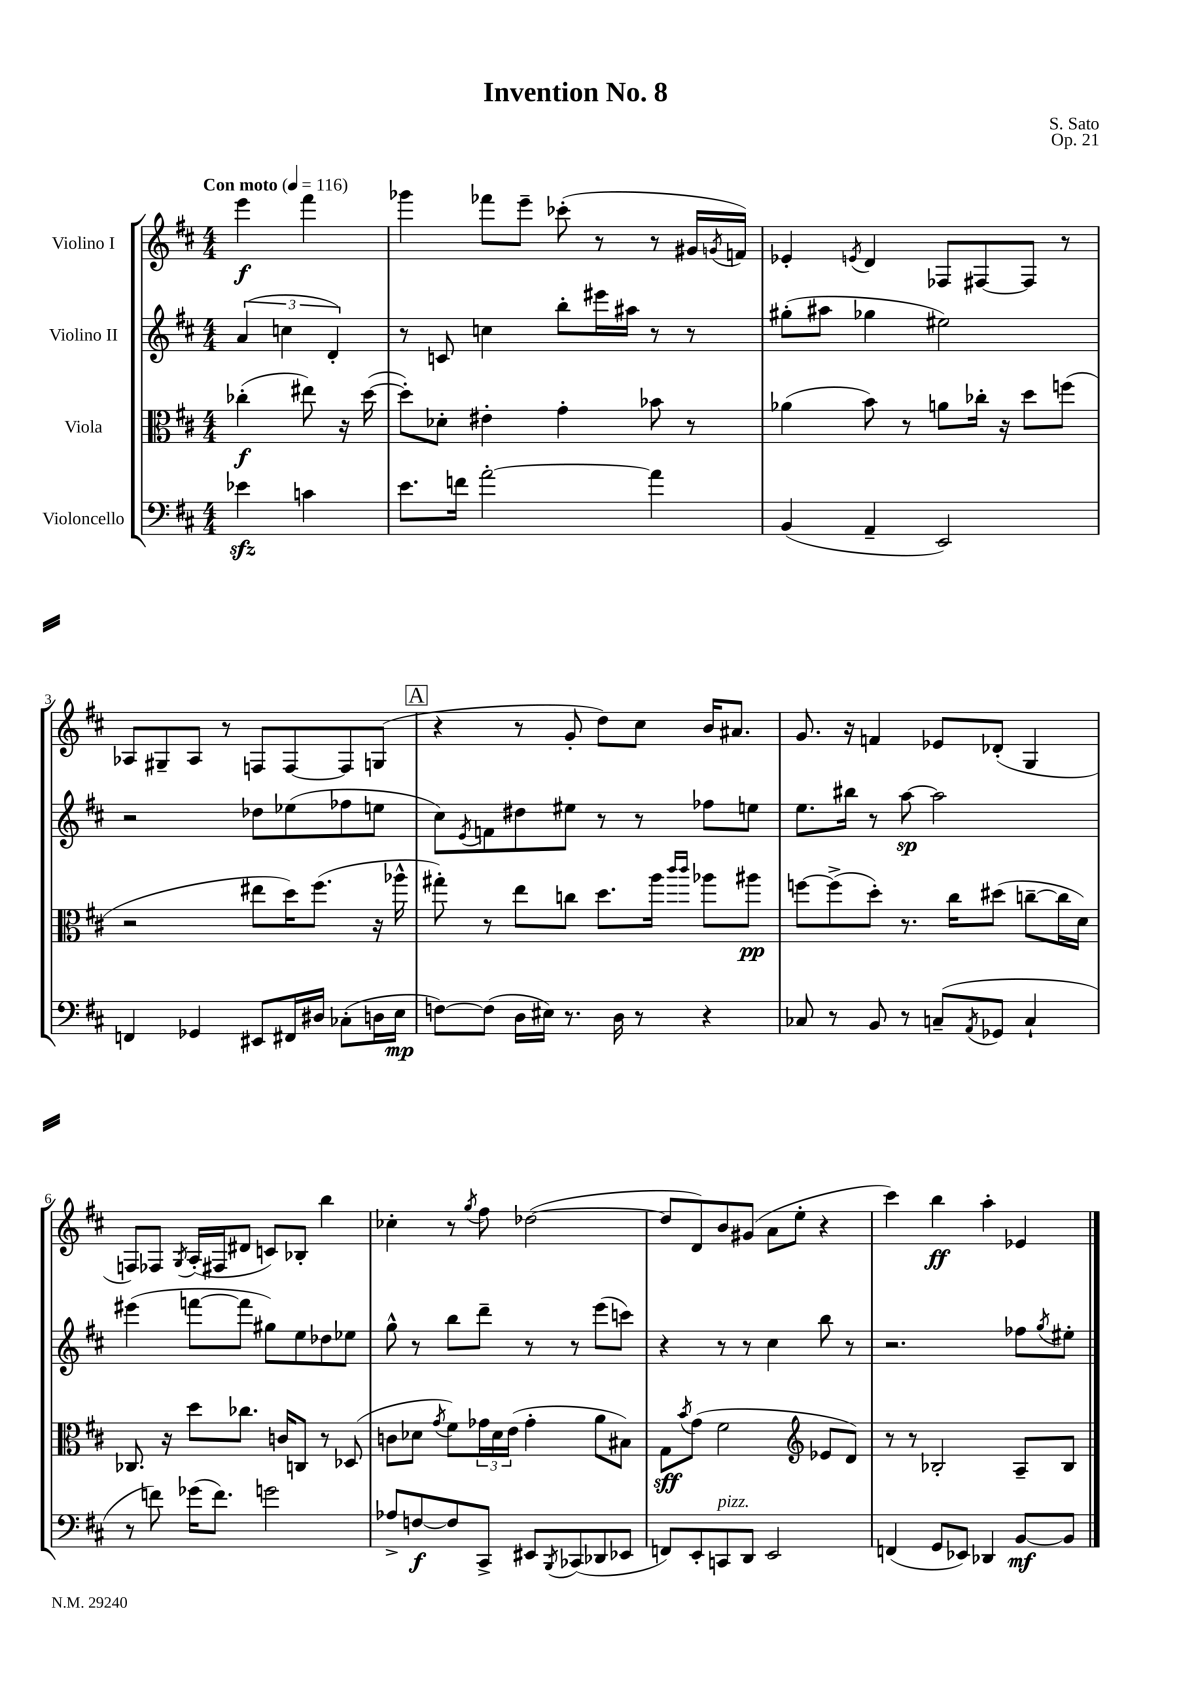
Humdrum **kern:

**kern	**dynam	**kern	**dynam	**kern	**dynam	**kern	**dynam
*part4	*part4	*part3	*part3	*part2	*part2	*part1	*part1
*staff4	*staff4	*staff3	*staff3	*staff2	*staff2	*staff1	*staff1
*I"Violoncello	*	*I"Viola	*	*I"Violino II	*	*I"Violino I	*
*clefF4	*	*clefC3	*	*clefG2	*	*clefG2	*
*k[f#c#]	*	*k[f#c#]	*	*k[f#c#]	*	*k[f#c#]	*
*M4/4	*	*M4/4	*	*M4/4	*	*M4/4	*
*MM116	*	*MM116	*	*MM116	*	*MM116	*
=	=	=	=	=	=	=	=
!	!	!	!	!	!	!LO:TX:a:B:t=Con moto	!
4e-Xzz\	.	(4cc-X'\	f	(6a/	.	4eee\	f
.	.	.	.	6ccn\	.	.	.
4cn\	.	8ee#X\)	.	.	.	4fff#\	.
.	.	.	.	6d'/)	.	.	.
.	.	16r	.	.	.	.	.
.	.	([16dd\	.	.	.	.	.
=1	=1	=1	=1	=1	=1	=1	=1
8.e\L	.	8dd'\L])	.	8r	.	4ggg-X\	.
.	.	8d-X'\J	.	8cn/	.	.	.
16fn\Jk	.	.	.	.	.	.	.
[2a'\	.	4e#X'\	.	4ccn\	.	8fff-X\L	.
.	.	.	.	.	.	8eee~\J	.
.	.	4g'\	.	8bb'\L	.	(8ccc-X'\	.
.	.	.	.	16eee#X\L	.	8r	.
.	.	.	.	16aa#X\JJ	.	.	.
4a\]	.	8b-X\	.	8r	.	8r	.
.	.	8r	.	8r	.	16g#X/LL	.
.	.	.	.	.	.	8qgn/	.
.	.	.	.	.	.	16fn/JJ)	.
=2	=2	=2	=2	=2	=2	=2	=2
(4BB/	.	(4a-X\	.	(8gg#X'\L	.	4e-X'/	.
.	.	.	.	8aa#X\J	.	.	.
.	.	.	.	.	.	8qen/	.
4AA~/	.	8b\)	.	4gg-X\	.	4d/	.
.	.	8r	.	.	.	.	.
2EE/)	.	8an\L	.	2ee#X\)	.	8F-X/L	.
.	.	16cc-X'\Jk	.	.	.	[8F#X/	.
.	.	16r	.	.	.	.	.
.	.	8dd\L	.	.	.	8F#/J]	.
.	.	(8ffn\J	.	.	.	8r	.
!!LO:LB:g=z
=3	=3	=3	=3	=3	=3	=3	=3
4FFn/	.	2r	.	2r	.	8A-X/L	.
.	.	.	.	.	.	8G#X~/	.
4GG-X/	.	.	.	.	.	8A-/J	.
.	.	.	.	.	.	8r	.
8EE#X/L	.	8ee#X\L	.	8dd-X\L	.	8Fn/L	.
16FF#X/L	.	16dd\K)	.	(8ee-X\	.	[8F/	.
16D#X/JJ	.	(8.ff#\J	.	.	.	.	.
(8C-X'\L	.	.	.	8ff-X\	.	8F/]	.
16Dn\L	.	16r	.	8een\J	.	(8Gn/J	.
16E\JJ	mp	16aa-X^^\	.	.	.	.	.
!!LO:REH:place=s1:t=A
=4	=4	=4	=4	=4	=4	=4	=4
[8Fn\L)	.	8gg#X'\)	.	8cc#\L)	.	4r	.
.	.	.	.	8qe/	.	.	.
(8F\J]	.	8r	.	8fn\	.	.	.
16D\LL	.	8ee\L	.	8dd#X\	.	8r	.
16E#X\JJ)	.	.	.	.	.	.	.
8.r	.	8ccn\J	.	8ee#X\J	.	8g'/	.
.	.	8.dd\L	.	8r	.	8dd\L)	.
16D\	.	.	.	.	.	.	.
8r	.	.	.	8r	.	8cc#\J	.
.	.	16aa\Jk	.	.	.	.	.
.	.	16qqccc#/LL	.	.	.	.	.
.	.	16qqccc#/JJ	.	.	.	.	.
4r	.	8aa-X\L	.	8ff-X\L	.	16b/KL	.
.	.	.	.	.	.	8.a#X/J	.
.	.	8aa#X\J	pp	8een\J	.	.	.
=5	=5	=5	=5	=5	=5	=5	=5
8C-X/	.	[8ffn\L	.	8.ee\L	.	8.g/	.
8r	.	(8ff^\]	.	.	.	.	.
.	.	.	.	16bb#X\Jk	.	16r	.
8BB/	.	8dd'\J)	.	8r	.	4fn/	.
8r	.	8.r	.	[8aa\	sp	.	.
(8Cn~/L	.	.	.	2aa\]	.	8e-X/L	.
.	.	16cc#\KL	.	.	.	.	.
8qAA/	.	.	.	.	.	.	.
8GG-X/J	.	(8dd#X\J	.	.	.	(8d-X'/J	.
4C`/	.	[8ccn~\L	.	.	.	4G/	.
.	.	16cc\L]	.	.	.	.	.
.	.	16d\JJ)	.	.	.	.	.
!!LO:LB:g=z
=6	=6	=6	=6	=6	=6	=6	=6
8r	.	8.C-X/	.	(4eee#X\	.	8Fn/L)	.
8fn\)	.	.	.	.	.	8F-X/J	.
.	.	16r	.	.	.	.	.
.	.	.	.	.	.	8qG/	.
(16g-X\KL	.	8dd\L	.	[8fffn\L	.	(16A'/LL	.
8.f\J)	.	.	.	.	.	16F#X/J	.
.	.	8.cc-X\J	.	8fff\J]	.	8d#X/J	.
2gn\	.	.	.	8gg#X\L)	.	8cn/L)	.
.	.	16cn/KL	.	.	.	.	.
.	.	8Cn/J	.	8ee\	.	8B-X'/J	.
.	.	8r	.	8dd-X\	.	4bb\	.
.	.	(8D-X/	.	8ee-X\J	.	.	.
=7	=7	=7	=7	=7	=7	=7	=7
8A-X^/L	.	8cn\L	.	8gg^^\	.	4cc-X'\	.
[8Fn/	f	8d-X\J	.	8r	.	.	.
.	.	8qg/	.	.	.	.	.
8F/]	.	8f#\L)	.	8bb\L	.	8r	.
.	.	.	.	.	.	8qgg/	.
8CC#^/J	.	24g-X\L	.	8ddd~\J	.	8ff#\	.
.	.	24d-\	.	.	.	.	.
.	.	(24e\JJ	.	.	.	.	.
8EE#X/L	.	4g-'\	.	8r	.	([2dd-X\	.
8qBBB/	.	.	.	.	.	.	.
(8CC-X/	.	.	.	8r	.	.	.
8DD-X/	.	8a\L	.	(8eee\L	.	.	.
8EE-X/J	.	8B#X\J)	.	8cccn\J)	.	.	.
=8	=8	=8	=8	=8	=8	=8	=8
8FFn/L)	.	8G\L	sff	4r	.	8dd-/L]	.
.	.	8qb/	.	.	.	.	.
8EE'/	.	(8g\J	.	.	.	8d/)	.
!LO:TX:a:i:t=pizz.	!	!	!	!	!	!	!
8CCn/	.	2f#\	.	8r	.	8b/	.
8DD/J	.	.	.	8r	.	(8g#X/J	.
2EE/	.	.	.	4cc#\	.	8a\L	.
.	.	.	.	.	.	8ee'\J	.
*	*	*clefG2	*	*	*	*	*
.	.	8e-X/L	.	8bb\	.	4r	.
.	.	8d/J)	.	8r	.	.	.
=9	=9	=9	=9	=9	=9	=9	=9
(4FFn/	.	8r	.	2.r	.	4ccc#\)	.
.	.	8r	.	.	.	.	.
8GG/L	.	2B-X'/	.	.	.	4bb\	ff
8EE-X/J)	.	.	.	.	.	.	.
4DD-X/	.	.	.	.	.	4aa'\	.
[8BB/L	mf	8A~/L	.	8ff-X\L	.	4e-X/	.
.	.	.	.	8qgg/	.	.	.
8BB/J]	.	8B-/J	.	8ee#X'\J	.	.	.
==	==	==	==	==	==	==	==
*-	*-	*-	*-	*-	*-	*-	*-
